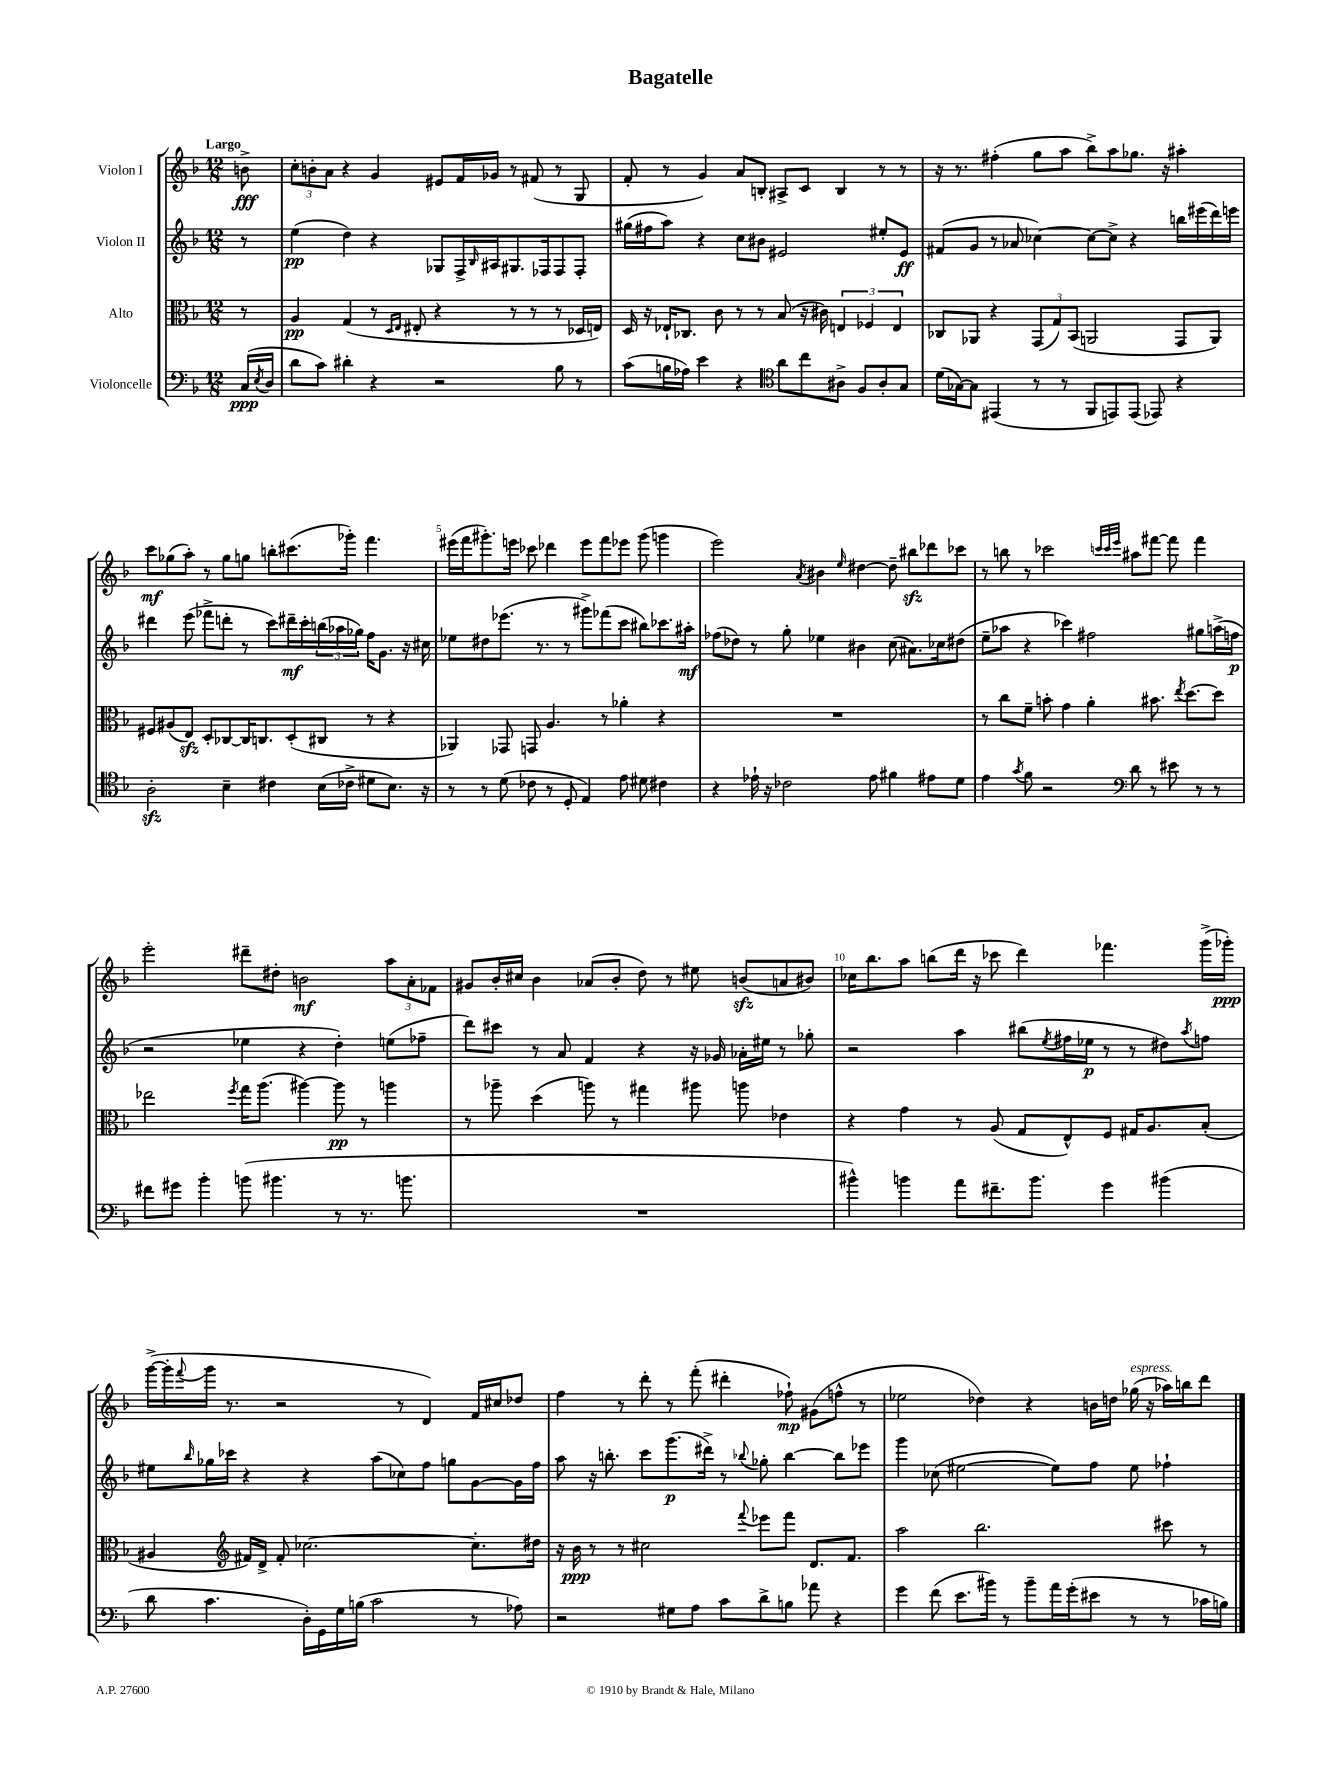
\header { title = "Bagatelle" }
<<
\new StaffGroup <<
\new Staff = "s0" \with { instrumentName = "Violon I" } {
    \clef treble \key f \major \numericTimeSignature \time 12/8 \partial 8 \tempo "Largo"
    b'8->\fff |
    \tuplet 3/2 { c''8-. b'8-. a'8 } r4 g'4 eis'8 f'16 ges'16 r8 fis'8( r8 g8 |
    f'8-. r8 g'4) a'8 b8-. ais8-> c'8 b4 r8 r8 |
    r16 r8. fis''4-.( g''8 a''8 bes''8->) a''8 ges''8. r16 ais''4-. |
    c'''8\mf ges''8( a''8-.) r8 ges''8 g''8 b''8-. cis'''8.( ges'''16-.) f'''4. |
    eis'''16( f'''16 gis'''8.-.) e'''16 ces'''8 des'''4 e'''8 f'''8 ees'''8 gis'''8( g'''4 |
    e'''2) \acciaccatura { a'8 } bis'4 \grace { e''16 } dis''4~ dis''8-- bis''8\sfz des'''8 ces'''8 |
    r8 b''8 r8 ces'''2 \grace { c'''32 c'''32 e'''32 } ais''8 fis'''8~ fis'''8 fis'''4 |
    e'''2-. dis'''8-- dis''8-. b'2\mf \tuplet 3/2 { a''8 a'8-. fes'8 } |
    gis'8 bes'16-. cis''16 bes'4 aes'8( bes'8-. d''8) r8 eis''8 b'8\sfz( a'8 bis'8) |
    ces''16 bes''8. a''8 b''8( d'''16 r16 ces'''8 d'''4) fes'''4. g'''16->( ges'''16-.\ppp) |
    g'''16~->( g'''16-. \appoggiatura { f'''8 } g'''16 r8. r2 r8 d'4) f'16 cis''16 des''8 |
    f''4 r8 d'''8-. r8 f'''8-.( dis'''4-. fes''8-!\mp) gis'8( f''8-^ r8 |
    ees''2 des''4) r4 b'16 d''16 ges''16^\markup { \italic "espress." }( r16 aes''16) b''16 d'''8 \bar "|." |
}
\new Staff = "s1" \with { instrumentName = "Violon II" } {
    \clef treble \key f \major \numericTimeSignature \time 12/8 \partial 8
    r8 |
    e''4\pp( d''4) r4 ges8 f16-> \grace { bes16 } ais16 gis8. fes16 fes8 fes8-. |
    gis''16( fis''16 a''8) r4 c''8 bis'8 eis'2 eis''8-. eis'8\ff |
    fis'8( g'8 r8 aes'8 ces''4~) ces''8~ ces''8-> r4 b''16 eis'''16( d'''16) e'''16 |
    dis'''4 e'''8( fes'''8-> d'''8-. r8 c'''8) dis'''16--\mf c'''16-. \tuplet 3/2 { b''16( aes''16 ges''16) } f''16 g'8. r16 cis''16 |
    ees''8 dis''8 ees'''8.( r8. r8 gis'''8->) fes'''8( c'''8 bis''8) ces'''8. ais''16-.\mf |
    fes''8( des''8) r8 g''8-. ees''4 bis'4 c''8( ais'8.) ces''16 dis''8( |
    e''8-- aes''8 r4 ces'''4) fis''2 gis''8 a''16->( f''16\p |
    r2 ees''4 r4 d''4-.) e''8( fes''8-- |
    d'''8) cis'''8 r8 a'8 f'4 r4 r16 ges'16 aes'16-. eis''16 r8 ges''8-. |
    r2 a''4 bis''8( \acciaccatura { e''8 } fis''16 ees''16\p r8 r8 dis''8) \acciaccatura { a''8 } f''8 |
    eis''8 \grace { bes''16 } ges''16 ces'''16 r4 r4 a''8( ces''8) f''8 g''8 g'8~ g'16 f''16 |
    a''8 r16 b''8.-. c'''8 g'''8.\p( dis'''16->) r8 \appoggiatura { bes''8 } ges''8-. bes''4~ bes''8 ees'''8 |
    g'''4 ces''8( eis''2~ eis''8) f''8 eis''8 fes''4-! \bar "|." |
}
\new Staff = "s2" \with { instrumentName = "Alto" } {
    \clef alto \key f \major \numericTimeSignature \time 12/8 \partial 8
    r8 |
    a4\pp g4( r8 \grace { d16 e16 } eis8-. r4 r8 r8 r8 des16 e16) |
    d16 r16 ees16-! ces8. c'8 r8 r8 bes8( r16 cis'16) \tuplet 3/2 { e4 fes4 e4 } |
    ces8 aes,8 r4 \tuplet 3/2 { g,8( g8) bes,8( } a,2 g,8 a,8) |
    fis8 ais8( e8\sfz) d8-. ces8~ ces16 c8. d8-.( cis8 r8 r4 |
    aes,4) ges,8 g,8 a4. r8 aes'4-. r4 |
    R1. |
    r8 c''8 f'8-- b'8-. g'4 a'4-. bis'8. \acciaccatura { e''8 } d''8.~ d''8 |
    ees''2 \acciaccatura { f''8 } g''16 a''8.( ais''4~) ais''8\pp r8 a''4 |
    r8 aes''8-- d''4( a''8) r8 gis''4 ais''8 a''8 ees'4 |
    r4 g'4 r8 a8( g8 e8-^) f8 gis16 a8. bes8-.( |
    ais4 \clef treble fis'16) d'16-> fis'8-. ces''2.~ ces''8.-. dis''16 |
    r16 bes'16\ppp r8 r8 cis''2 \appoggiatura { f'''8 } ees'''8 f'''8 d'8. f'8. |
    a''2 bes''2. cis'''8 r8 \bar "|." |
}
\new Staff = "s3" \with { instrumentName = "Violoncelle" } {
    \clef bass \key f \major \numericTimeSignature \time 12/8 \partial 8
    c16\ppp( \acciaccatura { e8 } d16 |
    d'8 c'8) dis'4-. r4 r2 bes8 r8 |
    c'8( b16 aes16) e'4 r4 \clef tenor a'8 c''8 ais8-> f8 ais8-. g8 |
    d'16( ges16~) ges8 eis,4( r8 r8 f,8 e,8) e,8( ees,8) r4 |
    a2-.\sfz bes4-- cis'4 bes16( ces'16-> dis'8 bes8.) r16 |
    r8 r8 d'8( ces'8 r8 d8-. e4) e'8 dis'8 cis'4 |
    r4 ees'16-! r16 ces'2 ees'8 fis'4 eis'8 d'8 |
    e'4 \acciaccatura { g'8 } f'8 r2 \clef bass d'8 r8 eis'8 r8 r8 |
    fis'8 gis'8 bes'4-. b'8( bis'4. r8 r8. b'8. |
    R1. |
    bis'4-^) b'4 a'8 fis'8.-- b'8. g'4 bis'4( |
    d'8 c'4. d16-.) g,16 g16 b16( c'2 r8 aes8) |
    r2 gis8 a8 c'8 d'8-> b8 aes'8 r4 |
    g'4 f'8( e'8. bis'16) r8 bis'8-- a'16 g'16-.( eis'8 r8 r8 ces'16 b16) \bar "|." |
}
>>
>>
\layout { \context { \Score \override BarNumber.break-visibility = ##(#f #t #t) barNumberVisibility = #(every-nth-bar-number-visible 5) } }
